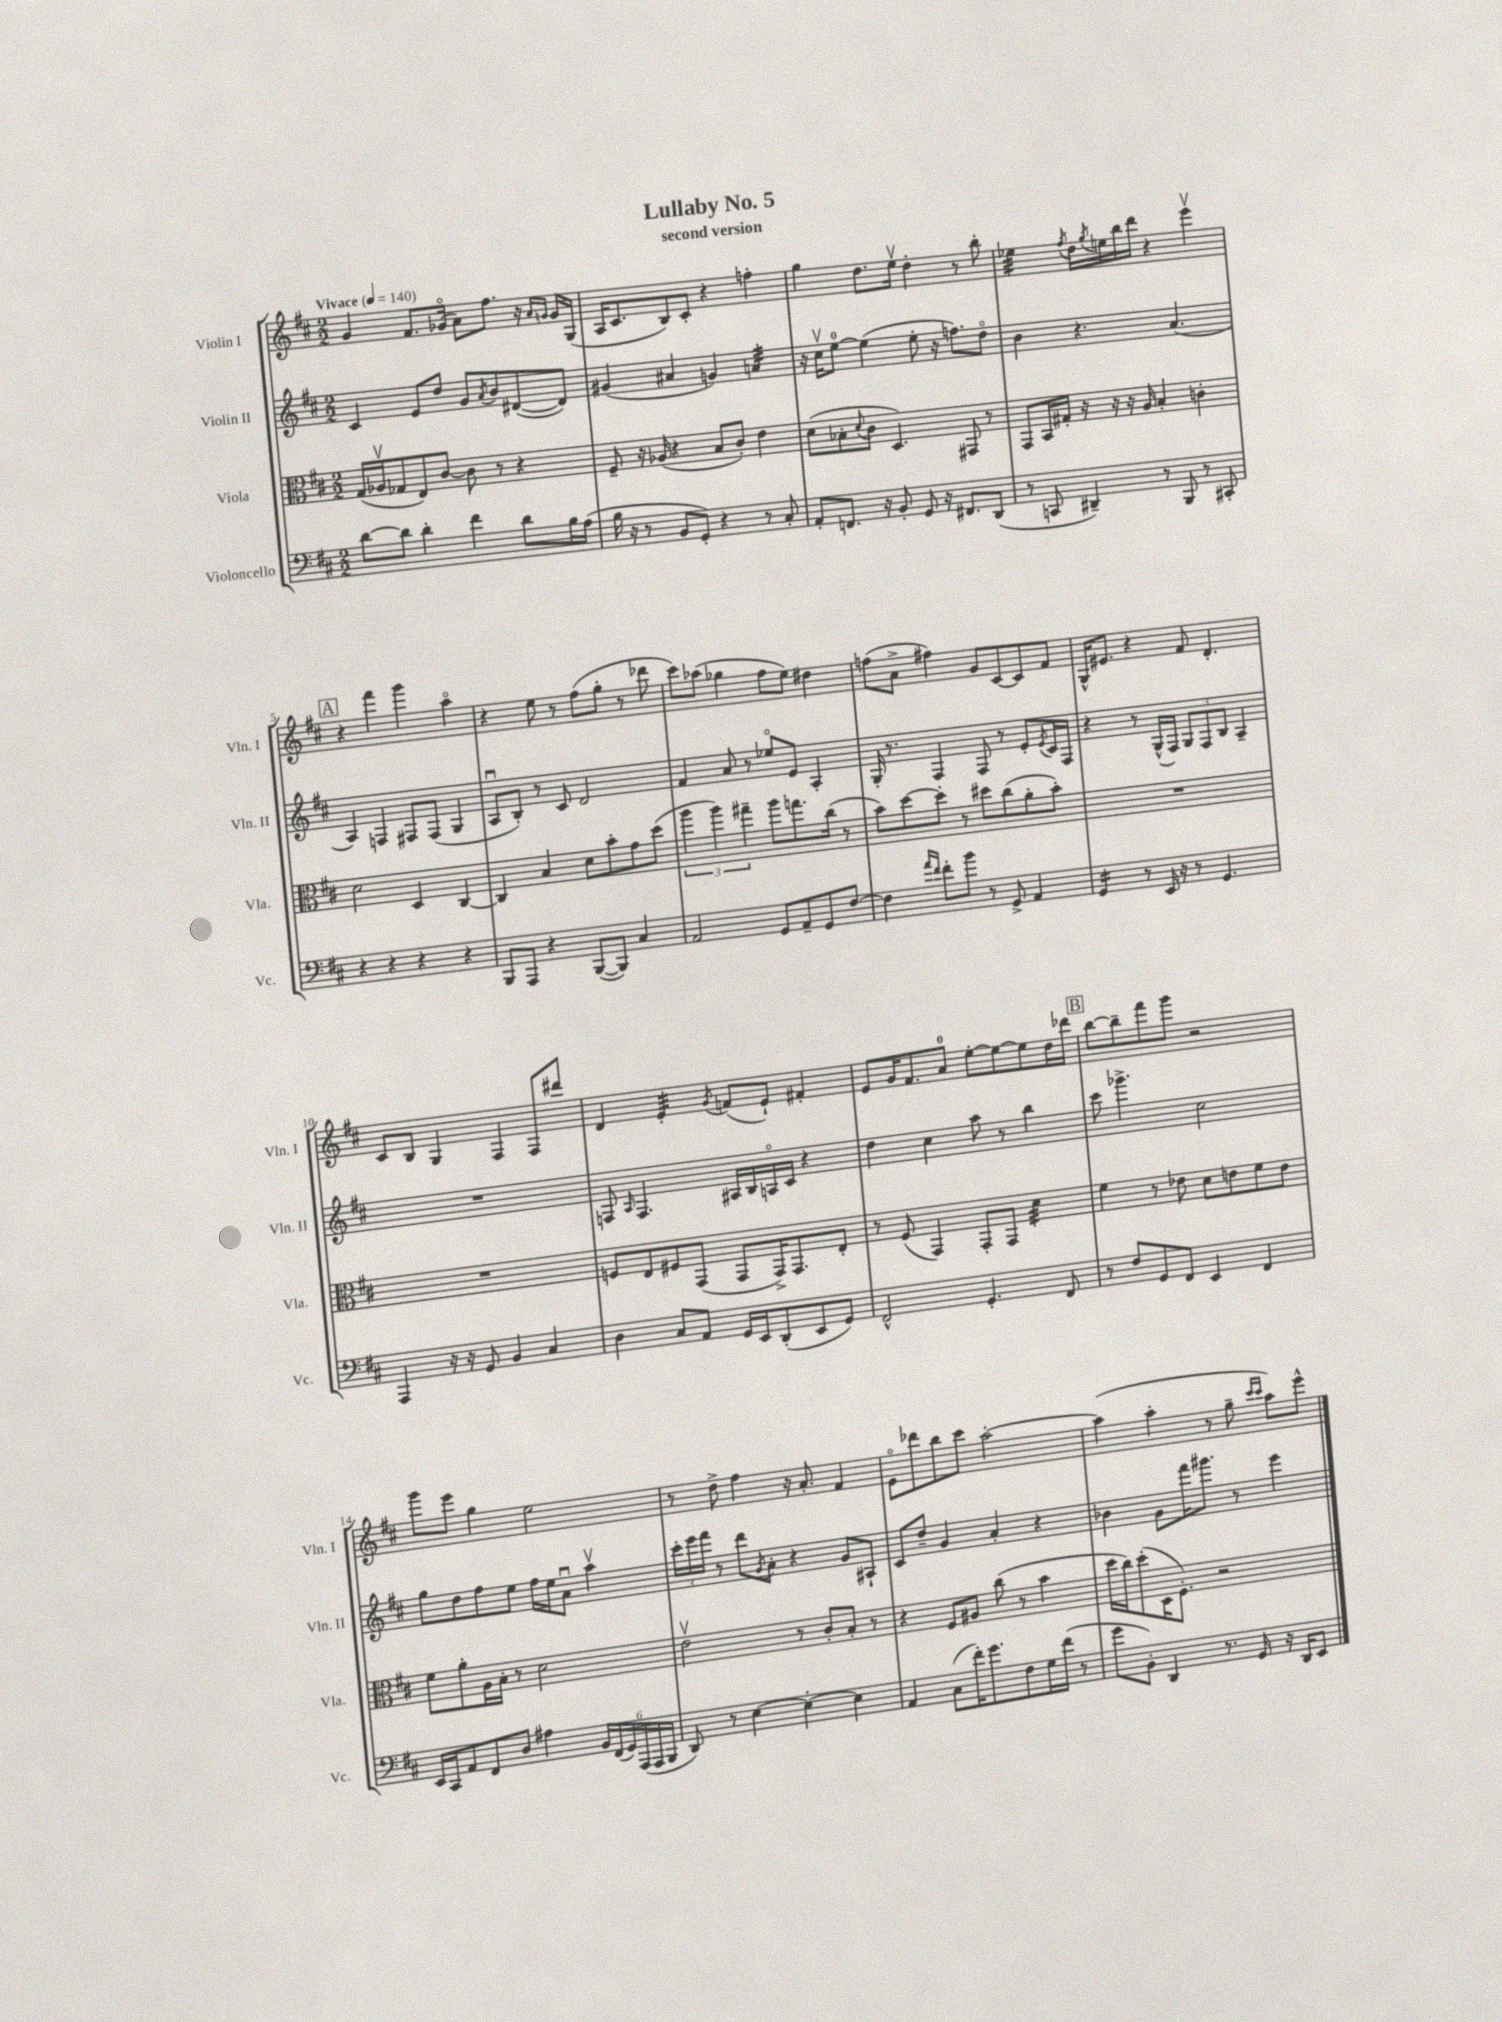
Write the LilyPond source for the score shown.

\header { title = "Lullaby No. 5" subtitle = "second version" }
<<
\new StaffGroup <<
\new Staff = "s0" \with { instrumentName = "Violin I" shortInstrumentName = "Vln. I" } {
    \clef treble \key d \major \numericTimeSignature \time 2/2 \tempo "Vivace" 4 = 140
    g'4 fis'8. ges'16\flageolet( a'8) fis''8. r16 \grace { a'16 g'16 } g'16 g16( |
    a16 cis'8. b8) cis'8-. r4 f''4-. |
    g''4 d''8. e''16\upbow d''4-. r8 b''8-. |
    ees''4:32 \acciaccatura { fis''8 } d''16 \acciaccatura { g''8 } e''16 b''16 d'''16 r4 e'''4\upbow |
    \mark \markup { \box "A" } r4 fis'''4 g'''4 a''4\flageolet |
    r4 e''8 r8 fis''8( g''8-. r8 des'''8 |
    cis'''8) aes''8( ges''4 fis''8 e''8) dis''4 |
    f''8( a'8-> fis''4) g'8 cis'8~ cis'8 fis'8 |
    g16-^ eis'8. r4 fis'8 d'4.-. |
    cis'8 b8 g4 fis4 fis8 dis'''8 |
    d'4 e'4:32-. \acciaccatura { g'8 } f'8( e'8-!) fis'4-. |
    e'8 g'16 fis'8. a'8-0 e''8~-. e''8~ e''8 d''16 des'''16 |
    \mark \markup { \box "B" } b''8~ b''8-- fis'''8 g'''8 r2 |
    g'''8 e'''8 g''4 e''2 |
    r8 d''8-> fis''4 r16 a'8.-. fis'4 |
    e'8\flageolet des'''8 b''8 cis'''8 a''2~-. |
    a''4( a''4-. r8 g''8-- \grace { cis'''16 cis'''16 } a''8) e'''8-^ \bar "|." |
}
\new Staff = "s1" \with { instrumentName = "Violin II" shortInstrumentName = "Vln. II" } {
    \clef treble \key d \major \numericTimeSignature \time 2/2
    cis'4 e'8 d''8 g'8 \acciaccatura { a'8 } b'8 dis'8~( dis'8) |
    gis'4( ais'4 g'4) a'4:32 |
    r16 cis''16\upbow e''8-0~ e''4( e''8-. r16 f''8.) d''8\flageolet |
    b'4 r4. a'4.( |
    \mark \markup { \box "A" } a4) f4 fis8 fis8( g4 |
    a8\downbow b8-.) r8 cis'8 d'2 |
    fis'4 a'8 r8 ees''8\flageolet e'8 a4-. |
    g16-. r8. fis4 fis8 r8 e'8-. \acciaccatura { e'8 } cis'16 fis16 |
    r4 r8 g16-^( fis16) \tuplet 3/2 { g8 fis8 b8 } a4-- |
    R1 |
    f8 \grace { a16 } f4. ais16 b16 a16\flageolet cis'16 r4 |
    d''4 cis''4 a''8 r8 b''4 |
    \mark \markup { \box "B" } cis'''8 ges'''4.-> cis''2 |
    g''8 d''8 fis''8 e''8 fis''16 e''16 a'8\downbow a''4\upbow |
    \tuplet 3/2 { cis'''16-. e'''16 fis'''16 } r8 d'''8 \acciaccatura { g'8 } a'8-. r4 g'8 ais8-! |
    cis'8 d''8-- g'4 a'4-. r4 |
    bes'4 g'8 fis'''16 gis'''8. r8 e'''4 \bar "|." |
}
\new Staff = "s2" \with { instrumentName = "Viola" shortInstrumentName = "Vla." } {
    \clef alto \key d \major \numericTimeSignature \time 2/2
    g16( aes16\upbow ges8 e8) cis'8~ cis'8 r8 r4 |
    fis8-- r16 aes16( r4 b8 cis'8-.) e'4 |
    d'8( bes8-. \appoggiatura { d'8 } cis'8 d4.) gis,8 r8 |
    g,8 b,16 gis16-. r16 r16 r16 a16 b4-. c'4-. |
    \mark \markup { \box "A" } d'2 d4 cis4~ |
    cis4 b4 d'8 b'8-. g'8 d''8( |
    \tuplet 3/2 { a''4 a''4) gis''4-- } a''8 g''8. cis''16( r8 |
    b'8) d''8~ d''8-. r8 dis''8 cis''8( a'8-. b'8-.) |
    R1 |
    R1 |
    f8 e8 fis8 g,8( g,8 g,16->) g,8. e8-. |
    r8 fis8( g,4) g,8-. g,8 d'4:32 |
    \mark \markup { \box "B" } fis'4 r8 ees'8 d'8 e'8 fis'8 e'8 |
    fis'8 a'8-. a16 b16-. r8 d'2 |
    e'2\upbow r8 cis'8-. b8-. r8 |
    r4 fis8 ais8 cis''8( r8 b'4 |
    d''16 cis''16) d''8-.( d16 fis8.-.) r2 \bar "|." |
}
\new Staff = "s3" \with { instrumentName = "Violoncello" shortInstrumentName = "Vc." } {
    \clef bass \key d \major \numericTimeSignature \time 2/2
    d'8~ d'8 d'4-. fis'4 d'8 b16 a16( |
    b16 r16 r8 b,8 g,8-.) r4 r8 cis8-. |
    a,8-. f,8. r16 b,8-. g,8 r16 fis,8. d,8( |
    r8 c,8 dis,4--) r8 b,,8 r8 cis,8-. |
    \mark \markup { \box "A" } r4 r4 r4 r4 |
    b,,8 a,,8 r4 b,,8~( b,,8) cis4 |
    a,2 g,8 a,8-- g,8 fis8~ |
    fis4 \grace { a'16 fis'16 } fis'8-. b'8 r8 g,8-> a,4 |
    g,4:16 r8 e,16 r16 r8 g,4. |
    a,,4 r16 r16 g,8 b,4 cis4 |
    d4 cis8 a,8 g,16 e,16 d,8-.( e,8 g,8) |
    fis,2-^ g,4.-. fis,8 |
    \mark \markup { \box "B" } r8 fis8 g,8 fis,8 e,4 fis,4 |
    e,16 cis,16 a,8 fis,8 d8 ais4 \tuplet 6/4 { b,16 fis,16( g,16) a,,16( a,,16 b,,16 } |
    d,8) r8 e4~ e4~-. e4 |
    a,4 cis8( fis'16-.) g'8. fis8 g16 fis'16( r8 |
    g'8 b,8-.) d,4 r8. g,16 r16 d,16 e,8 \bar "|." |
}
>>
>>
